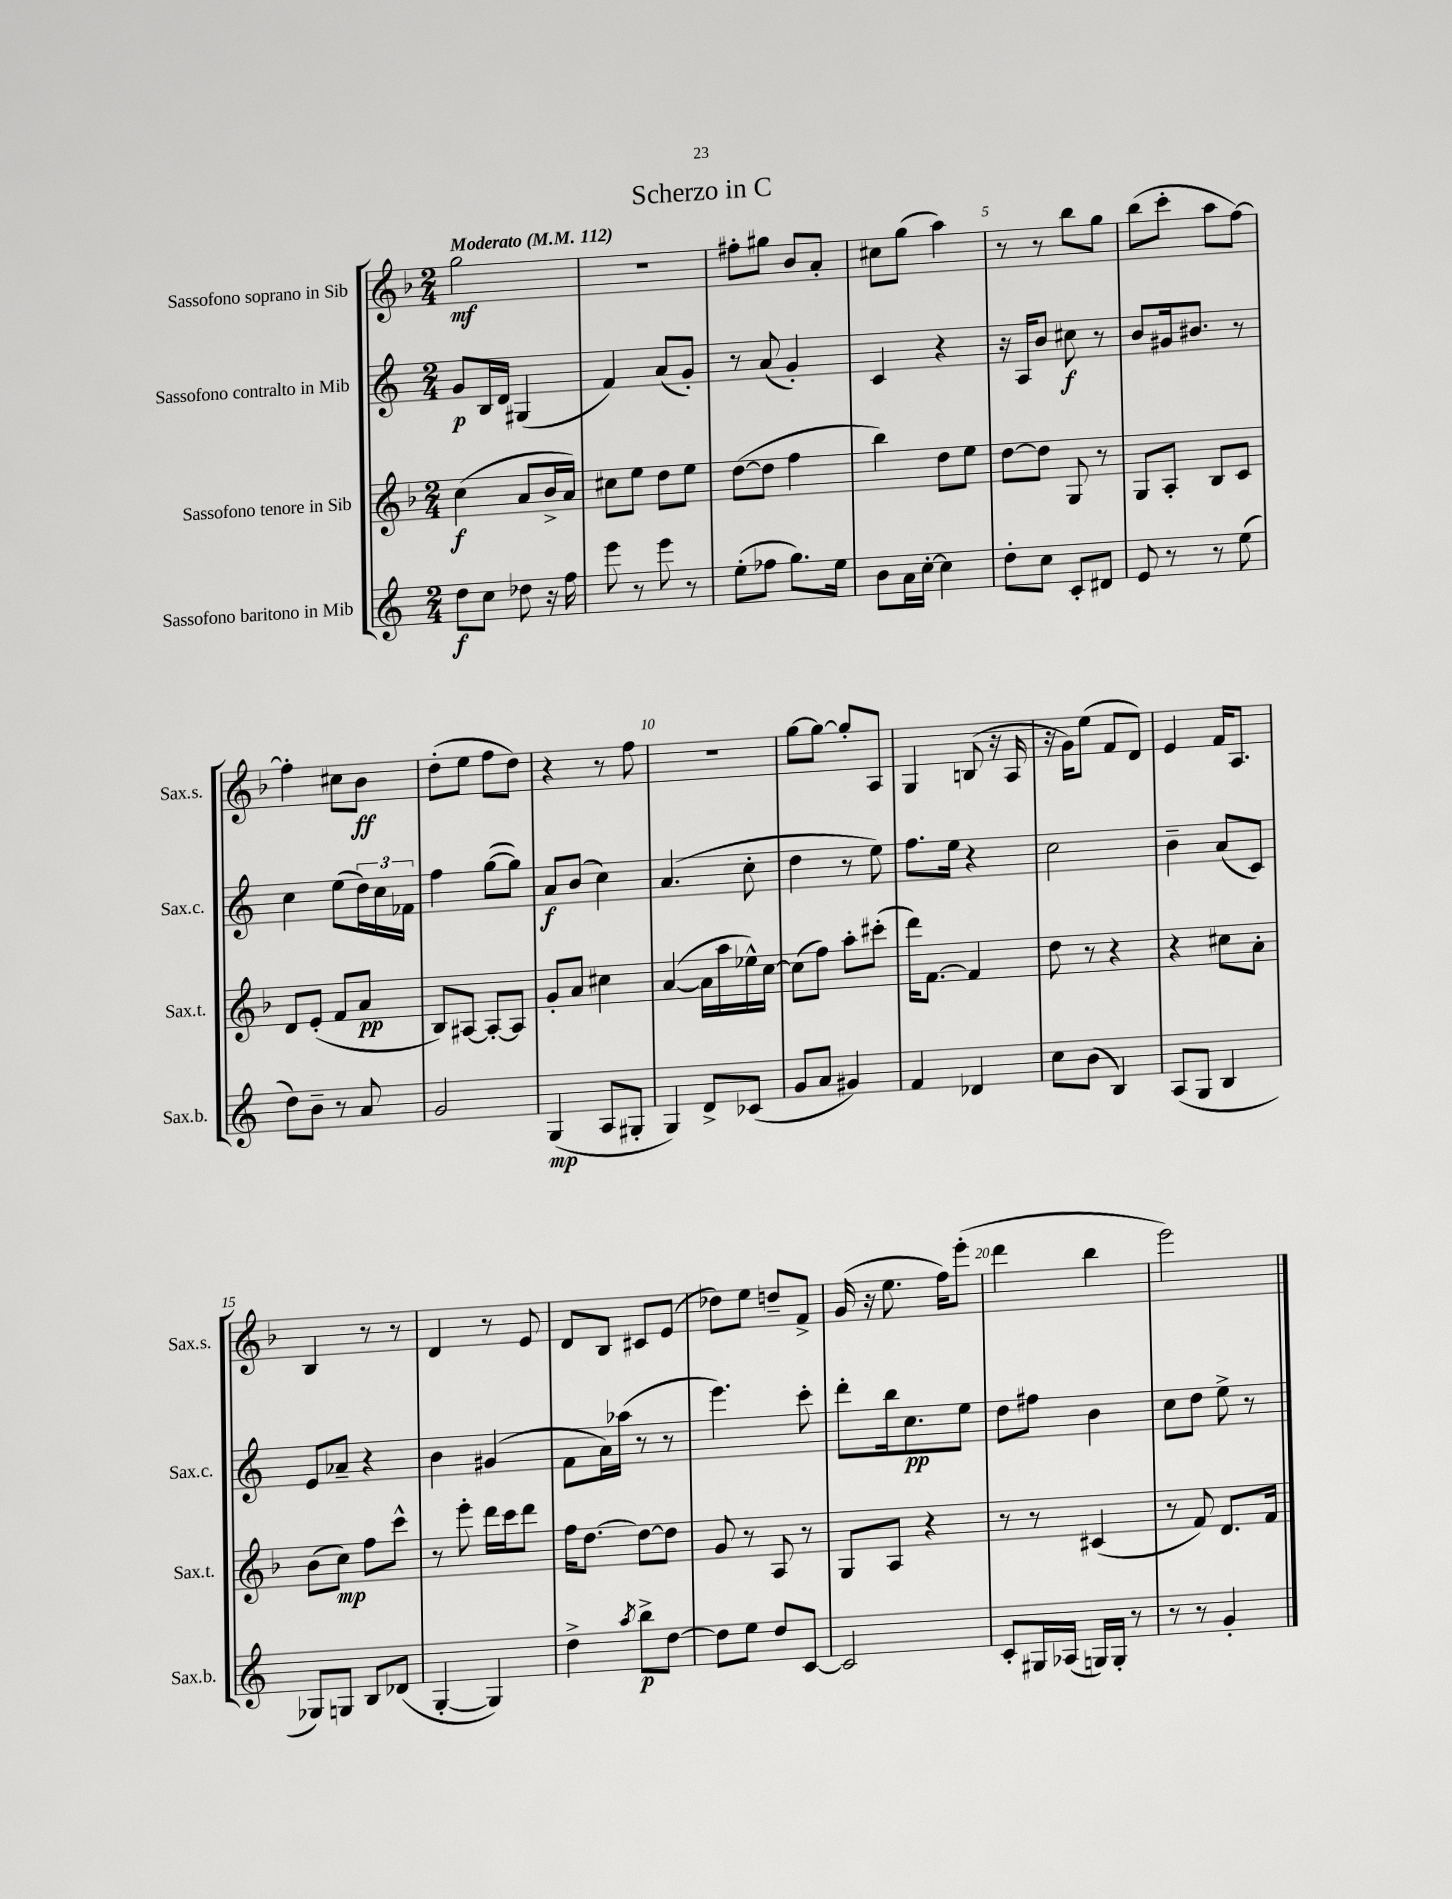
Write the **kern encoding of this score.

**kern	**kern	**kern	**kern
*staff4	*staff3	*staff2	*staff1
*clefG2	*clefG2	*clefG2	*clefG2
*k[]	*k[b-]	*k[]	*k[b-]
*M2/4	*M2/4	*M2/4	*M2/4
*MM112	*MM112	*MM112	*MM112
8dd	(4cc	8g	2gg
8cc	.	16B	.
.	.	16d	.
8dd-	8a	(4G#	.
16r	16b-^	.	.
16ff	16a)	.	.
=	=	=	=
8eee	8cc#	4f)	2r
8r	8ee	.	.
8eee	8dd	(8a	.
8r	8ee	8g')	.
=	=	=	=
(8ee'	([8dd	8r	8ff#'
8ff-	8dd]	(8a	8gg#
8.gg)	4ff	4g')	8b-
.	.	.	8a'
16ee	.	.	.
=	=	=	=
8b	4bb-)	4c	8cc#
16a	.	.	(8gg
[16cc'	.	.	.
4cc]	8dd	4r	4aa)
.	8ee	.	.
=	=	=	=
8dd'	[8dd	16r	8r
.	.	16A	.
8cc	8dd]	8b	8r
8c'	8G	8cc#	8bb-
8d#	8r	8r	8gg
=	=	=	=
8e	8G	8b	(8bb-
8r	8A'	16g#	8ccc'
.	.	8.b#	.
8r	8B-	.	8aa
(8ee	8c	8r	[8ff)
=	=	=	=
8dd)	8d	4cc	4ff']
8b~	(8e'	.	.
8r	8f	(8ee	8cc#
8a	8a	24dd)	8b-
.	.	24cc	.
.	.	24f-	.
=	=	=	=
2g	8B-)	4ff	(8dd'
.	[8A#	.	8ee
.	8A#'_	([8gg	8ff
.	8A#]	8gg])	8dd)
=	=	=	=
(4G	8g'	8a	4r
.	8a	(8b	.
8A	4cc#	4cc)	8r
8G#'	.	.	8ff
=	=	=	=
4G)	([4a	(4.a	2r
8d^	16a]	.	.
.	16aa	.	.
(8c-	16ee-^^)	8cc'	.
.	[16cc	.	.
=	=	=	=
8g	(8cc]	4dd	[8gg
8a	8ff)	.	8gg_
4g#)	8aa'	8r	8gg']
.	(8ccc#'	8ee)	8A
=	=	=	=
4f	16ddd)	8.ff	4G
.	[8.f	.	.
.	.	16ee	.
4d-	4f]	4r	(8B
.	.	.	16r
.	.	.	16A
=	=	=	=
8cc	8dd	2cc	16r
.	.	.	16g)
(8b	8r	.	(8ee
4B)	4r	.	8f
.	.	.	8d)
=	=	=	=
(8A	4r	4b~	4e
8G	.	.	.
4B	8cc#	(8a	16f
.	.	.	8.A
.	8a'	8c)	.
=	=	=	=
8G-)	(8b-	8e	4B-
8G	8cc)	8a-~	.
8B	8ff	4r	8r
(8d-	8ccc^^	.	8r
=	=	=	=
[4G'	8r	4b	4d
.	8eee'	.	.
4G])	16ddd	(4g#	8r
.	16ccc	.	.
.	8ddd	.	8e
=	=	=	=
4dd^	16ff	8f	8d
.	[8.dd	.	.
.	.	16a)	8B-
.	.	(16aa-	.
8qaa	.	.	.
8bb^	8dd_	8r	8c#
[8dd	8dd]	8r	(8e
=	=	=	=
8dd]	8g	4.eee)	8dd-)
8ee	8r	.	8ee
8dd	8A	.	8dd~
[8c	8r	8ccc'	8f^
=	=	=	=
2c]	8G	8ddd'	(16g
.	.	.	16r
.	8A	16bb	8.ee
.	.	8.cc	.
.	4r	.	.
.	.	.	16ff)
.	.	8ee	(8eee'
=	=	=	=
8c'	8r	8dd	4ddd
16G#	8r	8ff#	.
(16A-	.	.	.
16G)	(4c#	4b	4bb-
16G'	.	.	.
8r	.	.	.
=	=	=	=
8r	8r	8cc	2eee)
8r	8f)	8dd	.
4g'	8.d	8ee^	.
.	.	8r	.
.	16f	.	.
==	==	==	==
*-	*-	*-	*-
